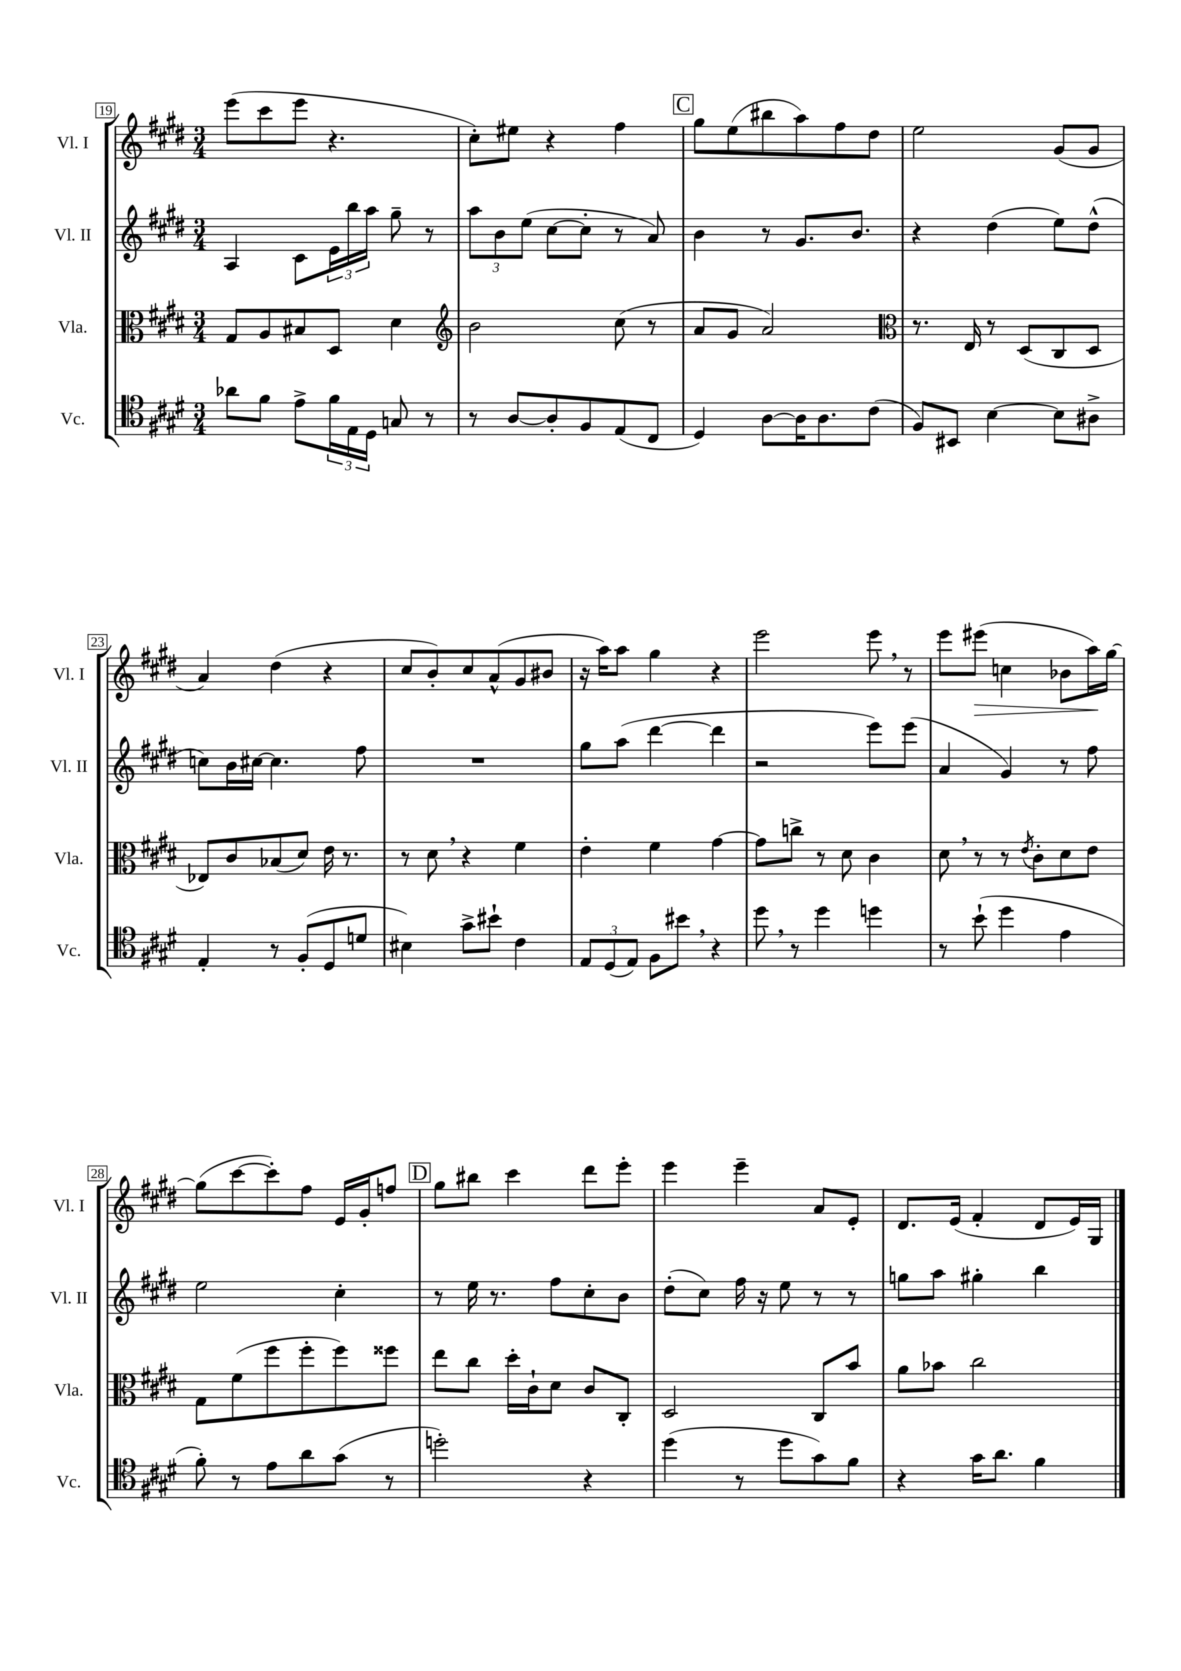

**kern	**kern	**kern	**kern	**dynam
*part4	*part3	*part2	*part1	*part1
*staff4	*staff3	*staff2	*staff1	*staff1
*I"Vc.	*I"Vla.	*I"Vl. II	*I"Vl. I	*
*I'Vc.	*I'Vla.	*I'Vl. II	*I'Vl. I	*
*clefC4	*clefC3	*clefG2	*clefG2	*
*k[f#c#g#d#]	*k[f#c#g#d#]	*k[f#c#g#d#]	*k[f#c#g#d#]	*
*M3/4	*M3/4	*M3/4	*M3/4	*
=19	=19	=19	=19	=19
8a-X\L	8G#/L	4A/	(8eee\L	.
8f#\J	8A/	.	8ccc#\	.
8e^\L	8B#X/	8c#\L	8eee\J	.
24f#\L	8D#/J	24e\L	4.r	.
24E\	.	24bb\	.	.
24D#\JJ	.	24aa\JJ	.	.
8Gn/	4d#\	8gg#~\	.	.
8r	.	8r	.	.
=20	=20	=20	=20	=20
*	*clefG2	*	*	*
8r	2b\	12aa\L	8cc#'\L)	.
.	.	12b\	.	.
[8A/L	.	.	8ee#X\J	.
.	.	(12ee\J	.	.
8A'/]	.	[8cc#\L	4r	.
8F#/	.	8cc#'\J]	.	.
(8E/	(8cc#\	8r	4ff#\	.
8C#/J	8r	8a/)	.	.
!!LO:REH:place=s1:t=C
=21	=21	=21	=21	=21
4D#/)	8a/L	4b\	8gg#\L	.
.	8g#/J	.	(8ee\	.
[8A\L	2a/)	8r	8bb#X\	.
16A\K]	.	8.g#/L	8aa\)	.
8.A\	.	.	.	.
.	.	.	8ff#\	.
.	.	8.b/J	.	.
(8c#\J	.	.	8dd#\J	.
=22	=22	=22	=22	=22
*	*clefC3	*	*	*
8F#/L)	8.r	4r	2ee\	.
8BB#X/J	.	.	.	.
.	16E/	.	.	.
[4B\	8r	(4dd#\	.	.
.	(8D#/L	.	.	.
8B\L]	8C#/	8ee\L)	(8g#/L	.
8A#X^\J	8D#/J	(8dd#^^\J	8g#/J	.
!!LO:LB:g=z
=23	=23	=23	=23	=23
4E'/	8E-X/L)	8ccn\L)	4a/)	.
.	8c#/	16b\L	.	.
.	.	[16cc#X\JJ	.	.
8r	(8B-X/	4.cc#\]	(4dd#\	.
(8F#'/L	8d#/J)	.	.	.
8D#/	16e\	.	4r	.
.	8.r	.	.	.
8dn/J	.	8ff#\	.	.
=24	=24	=24	=24	=24
4B#X\)	8r	2.r	8cc#/L	.
.	8d#,\	.	8b'/)	.
8g#^\L	4r	.	8cc#/	.
8b#X`\J	.	.	(8a^^/	.
4c#\	4f#\	.	8g#/	.
.	.	.	8b#X/J	.
=25	=25	=25	=25	=25
12E/L	4e'\	8gg#\L	16r	.
.	.	.	16aa\KL)	.
(12D#/	.	.	.	.
.	.	(8aa\J	8aa\J	.
12E/J)	.	.	.	.
8F#\L	4f#\	[4ddd#\	4gg#\	.
8b#X,\J	.	.	.	.
4r	[4g#\	4ddd#\]	4r	.
=26	=26	=26	=26	=26
8dd#,\	8g#\L]	2r	2eee\	.
8r	8ccn^\J	.	.	.
4dd#\	8r	.	.	.
.	8d#\	.	.	.
4ddn\	4c#\	8eee\L)	8eee,\	.
.	.	(8eee\J	8r	.
=27	=27	=27	=27	=27
8r	8d#,\	4a/	8eee\L	.
!	!	!	!	!LO:HP:b
(8b`\	8r	.	(8eee#X\J	>
4dd#\	8r	4g#/)	4ccn\	.
.	8qe/	.	.	.
.	8c#'\L	.	.	.
4e\	8d#\	8r	8b-X\L	.
.	8e\J	8ff#\	16aa\L)	.
.	.	.	[16gg#\JJ	]
!!LO:LB:g=z
=28	=28	=28	=28	=28
8f#'\)	8G#\L	2ee\	(8gg#\L]	.
8r	(8f#\	.	[8ccc#\	.
8e\L	8ff#\	.	8ccc#'\])	.
8a\	8ff#'\	.	8ff#\J	.
(8g#\J	8ff#\)	4cc#'\	16e/LL	.
.	.	.	16g#'/J	.
8r	8ff##X\J	.	8ffn/J	.
!!LO:REH:place=s1:t=D
=29	=29	=29	=29	=29
2ddn'\)	8ee\L	8r	8gg#\L	.
.	8cc#\J	16ee\	8bb#X\J	.
.	.	8.r	.	.
.	16dd#'\LL	.	4ccc#\	.
.	16c#`\J	.	.	.
.	8d#\J	8ff#\L	.	.
4r	8c#/L	8cc#'\	8ddd#\L	.
.	8C#'/J	8b\J	8eee'\J	.
=30	=30	=30	=30	=30
(4dd#\	2D#/	(8dd#'\L	4eee\	.
.	.	8cc#\J)	.	.
8r	.	16ff#\	4eee~\	.
.	.	16r	.	.
8dd#\L	.	8ee\	.	.
8g#\)	8C#/L	8r	8a/L	.
8f#\J	8b/J	8r	8e'/J	.
=31	=31	=31	=31	=31
4r	8a\L	8ggn\L	8.d#/L	.
.	8b-X\J	8aa\J	.	.
.	.	.	(16e/Jk	.
16g#\KL	2cc#\	4gg#X'\	4f#'/	.
8.a\J	.	.	.	.
4f#\	.	4bb\	8d#/L	.
.	.	.	16e/L)	.
.	.	.	16G#/JJ	.
==	==	==	==	==
*-	*-	*-	*-	*-
